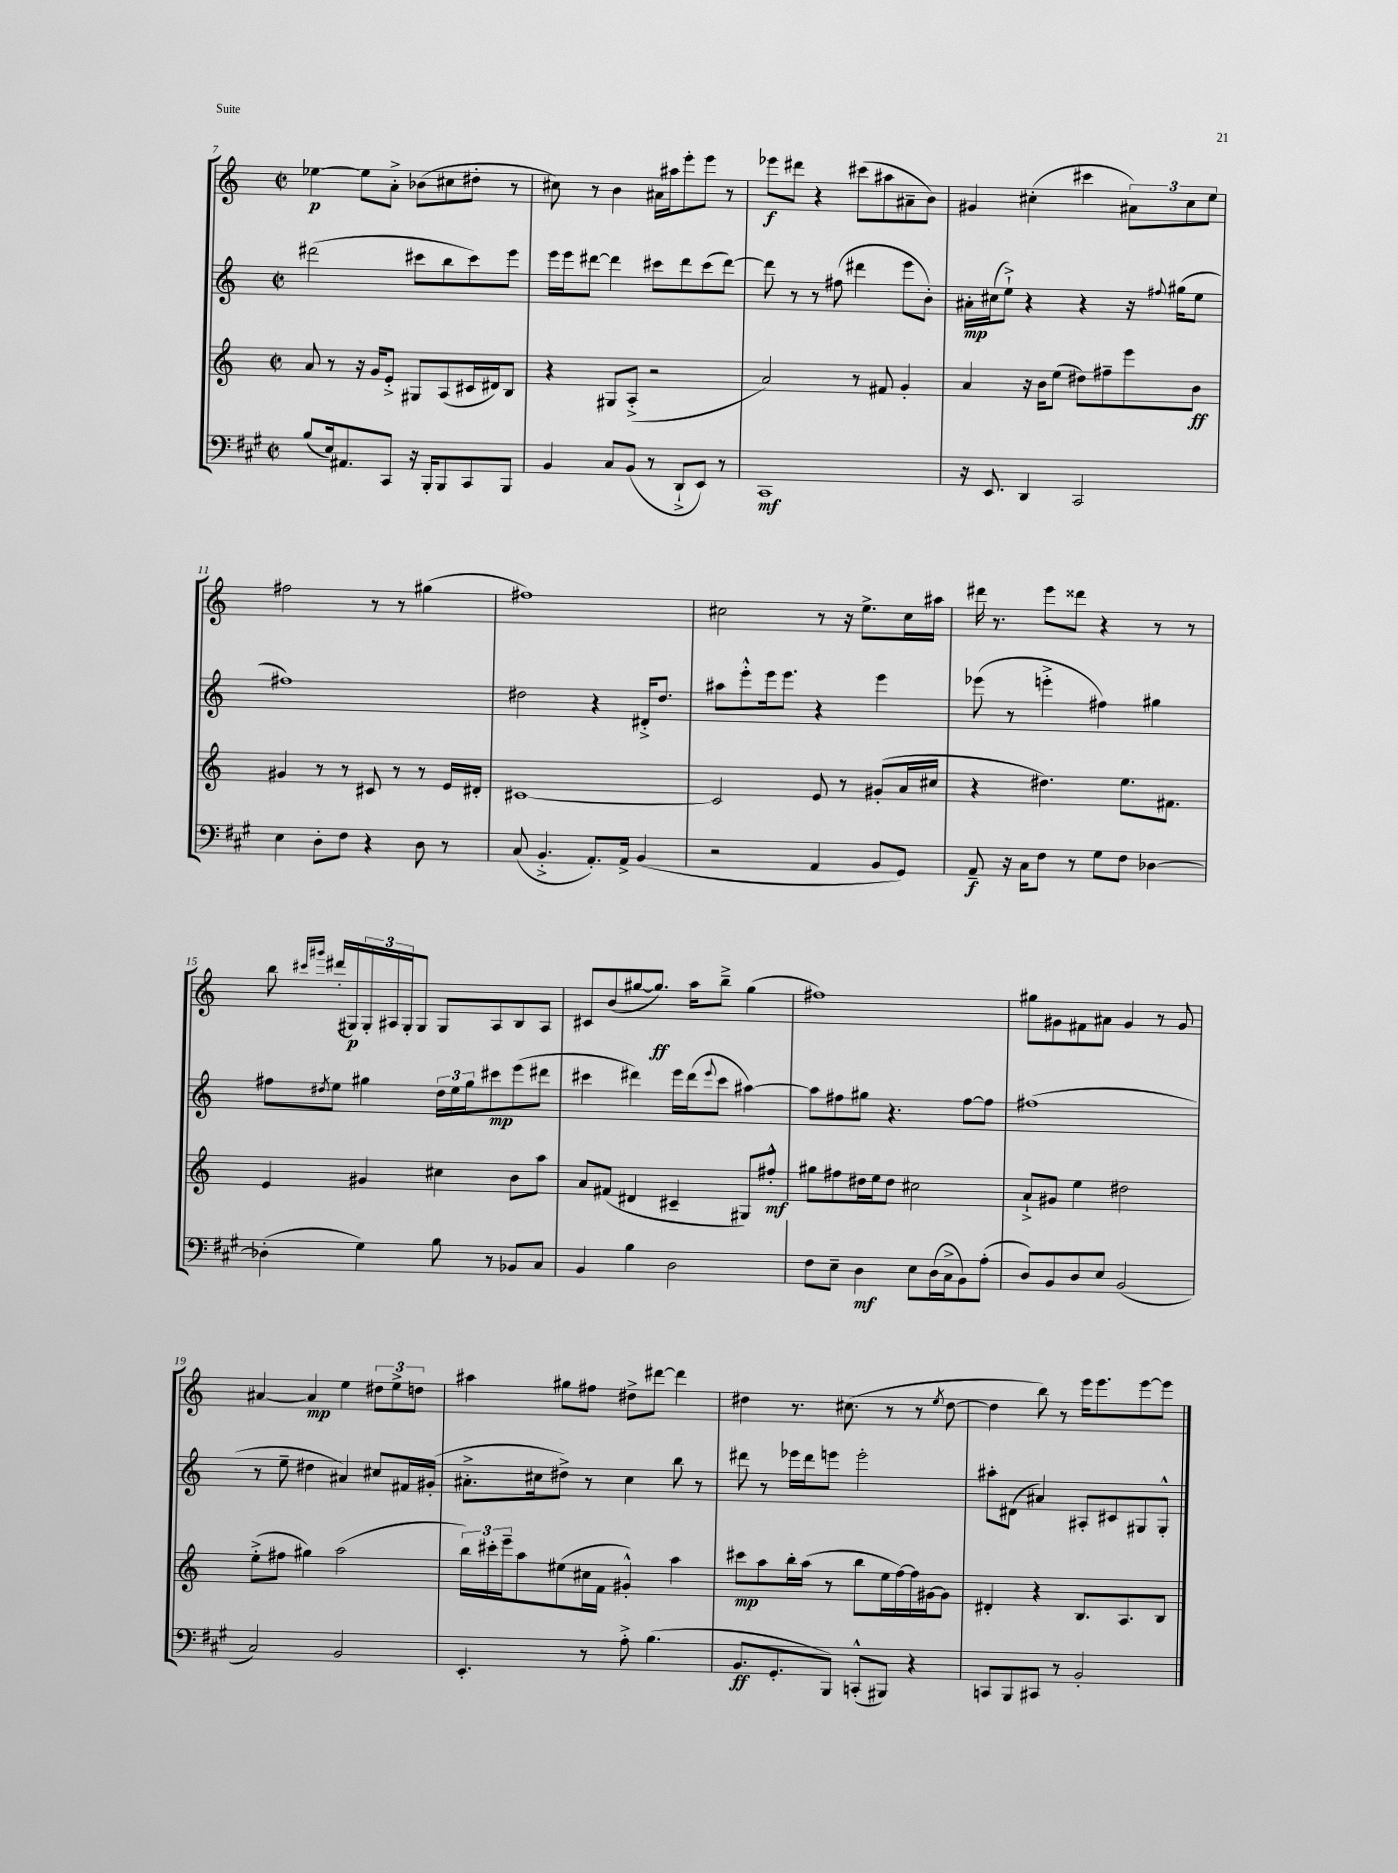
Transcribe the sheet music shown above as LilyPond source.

<<
\new StaffGroup <<
\new Staff = "s0" {
    \clef treble \key c \major \defaultTimeSignature \time 2/2
    ees''4~\p ees''8 a'8-.-> bes'8( cis''8 dis''8-. r8 |
    cis''8) r8 b'4 ais'16 ais''16 e'''8-. e'''8 r8 |
    ees'''8\f dis'''8 r4 cis'''8( ais''8 ais'8-- b'8) |
    gis'4 cis''4-.( cis'''4 \tuplet 3/2 { ais'8) cis''8 e''8 } |
    fis''2 r8 r8 gis''4( |
    fis''1) |
    cis''2 r8 r16 e''8.-> cis''16 ais''16 |
    dis'''16 r8. e'''8 disis'''8 r4 r8 r8 |
    b''8 \grace { cis'''16 gis'''16 } dis'''16-.( gis16\p) \tuplet 3/2 { gis16-. ais16 gis16-. } gis8 gis8 ais8 b8 ais8 |
    cis'8 b'8( gis''8~ gis''8.\ff) a''16 b''8---> gis''4( |
    fis''1) |
    gis''8 gis'8 fis'8 ais'8 gis'4 r8 gis'8 |
    ais'4~ ais'4\mp e''4 \tuplet 3/2 { dis''8 e''8-> d''8 } |
    ais''4 gis''8 fis''8 dis''8-> dis'''8~ dis'''4 |
    dis''4 r8. cis''8.( r8 r8 \acciaccatura { e''8 } dis''8~ |
    dis''4 b''8) r8 e'''16 e'''8. e'''8~ e'''8 \bar "|." |
}
\new Staff = "s1" {
    \clef treble \key c \major \defaultTimeSignature \time 2/2
    dis'''2( cis'''8 b''8 cis'''8) e'''8 |
    e'''16 e'''16 dis'''8~ dis'''4 cis'''8 dis'''8 cis'''8( dis'''8~) |
    dis'''8 r8 r8 fis''8( dis'''4 e'''8 b'8-.) |
    ais'16-.\mp cis''16( e''8-!->) r4 r4 r16 \appoggiatura { fis''8 } gis''16( e''8 |
    fis''1) |
    dis''2 r4 dis'16-.-> dis''8. |
    ais''8 e'''8-.-^ e'''16 e'''8. r4 e'''4 |
    ees'''8( r8 e'''4-.-> fis''4) gis''4 |
    fis''8 \acciaccatura { dis''8 } e''8 gis''4 \tuplet 3/2 { dis''16 e''16 gis''16 } cis'''8\mp e'''8( dis'''8 |
    cis'''4 dis'''4) e'''16 dis'''16( \appoggiatura { e'''8 } cis'''8 ais''4~) |
    ais''8 fis''8 gis''8 r4. fis''8~ fis''8 |
    fis''1( |
    r8 e''8-- dis''4 ais'4) cis''8 fis'16 gis'16-.( |
    ais'8.-.-> cis''16 dis''8->) r8 cis''4 b''8 r8 |
    dis'''8 r8 ees'''16 dis'''16 e'''8 e'''2-. |
    ais''8-. dis'8( ais'4) ais8-. cis'8 gis8 gis8-.-^ \bar "|." |
}
\new Staff = "s2" {
    \clef treble \key c \major \defaultTimeSignature \time 2/2
    a'8 r8 r16 g'16 e'8-.-> gis8 a8( cis'16 dis'16) b8 |
    r4 gis8 a8-.->( r2 |
    a'2) r8 fis'8 g'4-. |
    a'4 r16 b'16 e''8( dis''8) fis''8-- e'''8 b'8\ff |
    gis'4 r8 r8 cis'8 r8 r8 e'16 dis'16-. |
    cis'1~ |
    cis'2 e'8 r8 gis'8-.( a'16 cis''16 |
    r4 dis''4.) e''8. fis'8. |
    e'4 gis'4 cis''4 b'8 a''8 |
    a'8 fis'8( dis'4 cis'4-- gis8) fis''8-.-^\mf |
    gis''8 fis''8 dis''16 e''16 dis''8 cis''2 |
    a'8-!-> gis'8 e''4 dis''2 |
    e''8-.->( fis''8 gis''4) a''2( |
    \tuplet 3/2 { b''16) cis'''16-. e'''16-- } a''8 eis''8( cis''16 f'16 gis'4-.-^) a''4 |
    cis'''8\mp a''8 b''16-. a''16( r8 b''8 e''16 f''16~) f''16 gis'16~ gis'8 |
    dis'4-. r4 b8. a8. b8 \bar "|." |
}
\new Staff = "s3" {
    \clef bass \key a \major \defaultTimeSignature \time 2/2
    b8( e16) ais,8. cis,8 r16 b,,16-. b,,8 cis,8 b,,8 |
    b,4 cis8 b,8( r8 d,8-!-> e,8) r8 |
    cis,1\mf |
    r16 e,8. d,4 cis,2 |
    e4 d8-. fis8 r4 d8 r8 |
    cis8( b,4.-.-> a,8.-.) a,16-> b,4( |
    r2 a,4 b,8 gis,8) |
    a,8--\f r16 cis16 fis8 r8 gis8 fis8 des4~ |
    des4-.( gis4) b8 r8 bes,8 cis8 |
    b,4 b4 d2 |
    fis8 e8-- d4\mf e8 d16( cis16-> b,8) a8-.( |
    d8) b,8 d8 e8 b,2( |
    cis2) b,2 |
    e,4.-. r8 a8-.-> b4.( |
    b,8.\ff gis,8.-. b,,8) c,8-.-^( bis,,8) r4 |
    c,8 b,,8 cis,8 r8 b,2-. \bar "|." |
}
>>
>>
\layout { \context { \Score currentBarNumber = #7 } }
